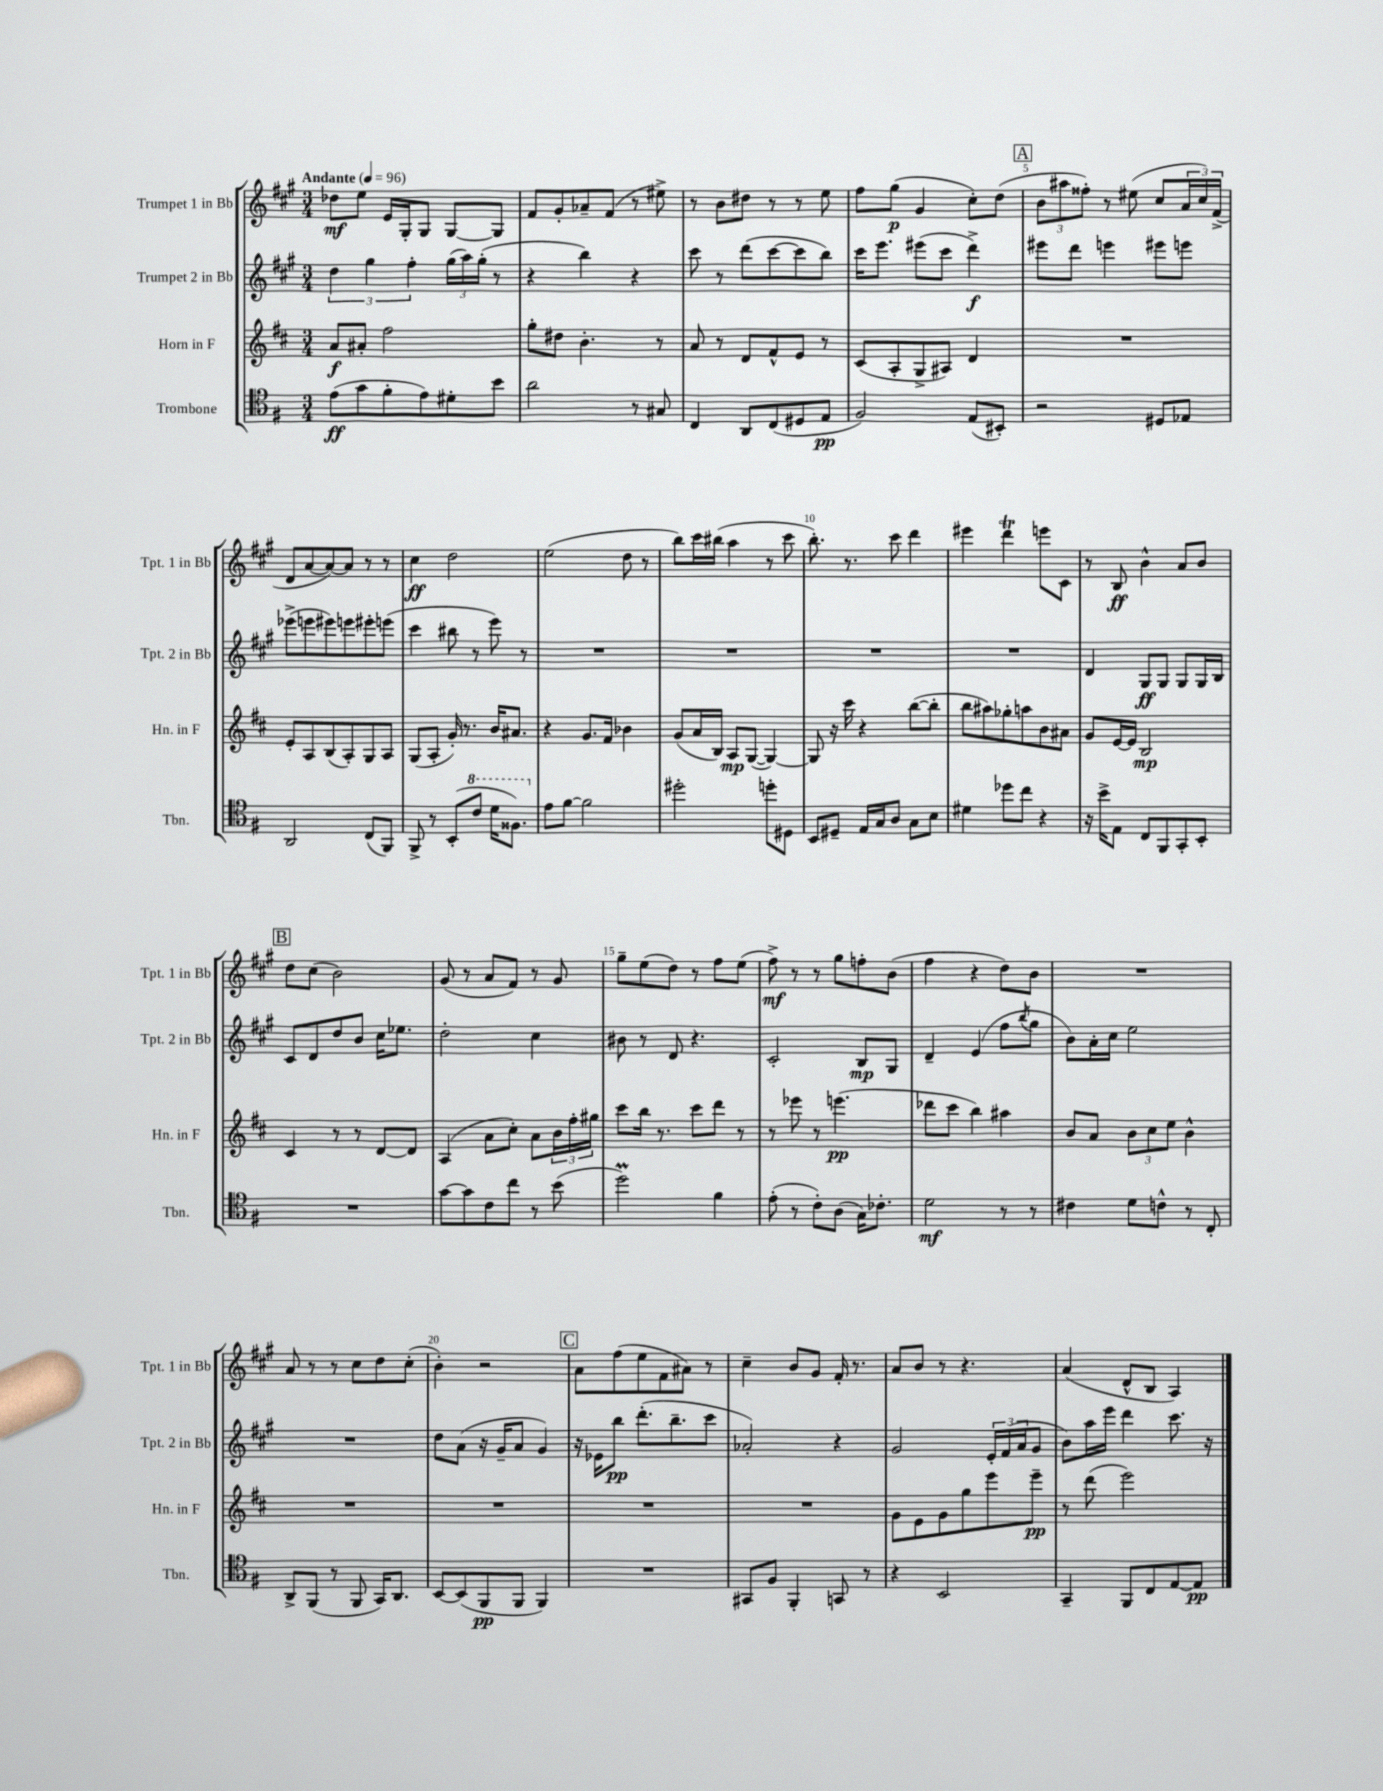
<<
\new StaffGroup <<
\new Staff = "s0" \with { instrumentName = "Trumpet 1 in Bb" shortInstrumentName = "Tpt. 1 in Bb" } {
    \clef treble \key a \major \numericTimeSignature \time 3/4 \tempo "Andante" 4 = 96
    des''8\mf e''8 e'16 gis16-. gis8 gis8~ gis8 |
    fis'8 gis'8-. aes'8-- fis'8( r8 eis''8->) |
    r8 b'8 dis''8 r8 r8 e''8 |
    fis''8 gis''8\p( gis'4 cis''8-.) d''8( |
    \mark \markup { \box "A" } \tuplet 3/2 { b'8 ais''8 fisis''8-.) } r8 eis''8( cis''8 \tuplet 3/2 { a'16 cis''16) fis'16->( } |
    d'8 a'8~ a'8~) a'8 r8 r8 |
    cis''4\ff d''2 |
    e''2( d''8 r8 |
    b''8) cis'''16 bis''16( a''4 r8 cis'''8 |
    b''8.-.) r8. cis'''8 d'''4 |
    eis'''4 d'''4\trill e'''8 cis'8 |
    r8 b8\ff b'4-^ a'8 b'8 |
    \mark \markup { \box "B" } d''8 cis''8( b'2) |
    gis'8( r8 a'8 fis'8) r8 gis'8 |
    gis''8-- e''8( d''8) r8 fis''8 e''8( |
    fis''8->\mf) r8 r8 gis''8 f''8-. b'8( |
    fis''4 r4 d''8) b'8 |
    R2. |
    a'8 r8 r8 cis''8 d''8 cis''8-.( |
    b'4-.) r2 |
    \mark \markup { \box "C" } a'8 fis''8( e''8 fis'8 ais'8) r8 |
    cis''4-- b'8 gis'8 fis'16-. r8. |
    a'8 b'8 r8 r4. |
    a'4( d'8-^ b8 a4) \bar "|." |
}
\new Staff = "s1" \with { instrumentName = "Trumpet 2 in Bb" shortInstrumentName = "Tpt. 2 in Bb" } {
    \clef treble \key a \major \numericTimeSignature \time 3/4
    \tuplet 3/2 { d''4 gis''4 fis''4-. } \tuplet 3/2 { gis''16( a''16) gis''16-.( } r8 |
    r4 b''4) r4 |
    cis'''8 r8 d'''8( cis'''8~ cis'''8 b''8) |
    cis'''16 e'''8. eis'''8( cis'''8 d'''4->\f) |
    \mark \markup { \box "A" } eis'''8 d'''8 e'''4 eis'''8 e'''8 |
    ees'''8->( e'''8 eis'''8) e'''8 eis'''8-. e'''8( |
    cis'''4 bis''8 r8 e'''8) r8 |
    R2. |
    R2. |
    R2. |
    R2. |
    d'4 gis8\ff gis8 gis8 gis16 b16 |
    \mark \markup { \box "B" } cis'8 d'8 d''8 b'8 cis''16 ees''8. |
    d''2-. cis''4 |
    bis'8 r8 d'8 r4. |
    cis'2-. b8\mp gis8 |
    d'4-- e'4( fis''8 \acciaccatura { b''8 } gis''8 |
    b'8) a'16-. cis''16 e''2 |
    R2. |
    d''8 a'8( r16 gis'16-- a'8 gis'4) |
    \mark \markup { \box "C" } r16 ees'16 b''8\pp d'''8.-.( b''8.-- cis'''8 |
    aes'2-.) r4 |
    gis'2 \tuplet 3/2 { e'16-. fis'16( a'16 } gis'8 |
    b'8) a''16 e'''16 d'''4 cis'''8. r16 \bar "|." |
}
\new Staff = "s2" \with { instrumentName = "Horn in F" shortInstrumentName = "Hn. in F" } {
    \clef treble \key d \major \numericTimeSignature \time 3/4
    a'8\f ais'8-. fis''2 |
    g''8-. dis''8 b'4.-. r8 |
    a'8 r8 d'8 fis'8-^ e'8 r8 |
    cis'8( a8-. g8-> ais8) d'4 |
    \mark \markup { \box "A" } R2. |
    e'8-. a8 b8( a8-.) g8 a8 |
    g8( a8-. g'16-.) r8. b'16 ais'8. |
    r4 g'8. fis'16 bes'4 |
    g'8( a'16 b16) a8\mp g8~( g4~) |
    g8 r16 cis'''16 r4 b''8~( b''8-. |
    b''8 ais''8) ges''8-. a''8 b'8 ais'8 |
    g'8 e'16~ e'16 b2\mp |
    \mark \markup { \box "B" } cis'4 r8 r8 d'8~ d'8 |
    a4( a'8 cis''8-.) a'8 \tuplet 3/2 { b'16 fis''16-. gis''16 } |
    cis'''8 b''16 r8. cis'''8 d'''8 r8 |
    r8 ees'''8 r8 e'''4.\pp( |
    des'''8 cis'''8 b''4) ais''4 |
    b'8 a'8 \tuplet 3/2 { b'8 cis''8 e''8 } b'4-^ |
    R2. |
    R2. |
    \mark \markup { \box "C" } R2. |
    R2. |
    g'8 e'8 g'8 g''8 e'''8 e'''8--\pp |
    r8 d'''8( e'''2) \bar "|." |
}
\new Staff = "s3" \with { instrumentName = "Trombone" shortInstrumentName = "Tbn." } {
    \clef tenor \key g \major \numericTimeSignature \time 3/4
    e'8\ff( g'8 fis'8-. e'8) dis'8-. b'8 |
    a'2 r8 gis8 |
    c4 a,8 c8( dis8 e8\pp |
    fis2) e8( bis,8-.) |
    \mark \markup { \box "A" } r2 dis8 ees8 |
    a,2 c8( fis,8) |
    fis,8-> r8 b,8-.( \ottava #1 c''8 d''16 fisis'8.) \ottava #0 |
    e'8 fis'8~ fis'2 |
    dis''2-. d''8-. dis8 |
    b,8 dis8-- e16 g16 a8 g8 b8 |
    dis'4 des''8 c''8 r4 |
    r16 b'16-> e8 c8 fis,8 g,8-. b,8-. |
    \mark \markup { \box "B" } R2. |
    g'8~ g'8 c'8 c''8 r8 b'8( |
    d''2\prall) fis'4 |
    e'8-.( r8 c'8-.) a8( g16) ces'8.-. |
    d'2\mf r8 r8 |
    cis'4 d'8 c'8-^ r8 c8-. |
    a,8-> fis,8( r8 fis,8 g,16) a,8. |
    b,8~ b,8( fis,8\pp fis,8 fis,4) |
    \mark \markup { \box "C" } R2. |
    gis,8 fis8 fis,4-. g,8 r8 |
    r4 b,2 |
    g,4-- fis,8 c8 e8~ e8\pp \bar "|." |
}
>>
>>
\layout { \context { \Score \override BarNumber.break-visibility = ##(#f #t #t) barNumberVisibility = #(every-nth-bar-number-visible 5) } }
